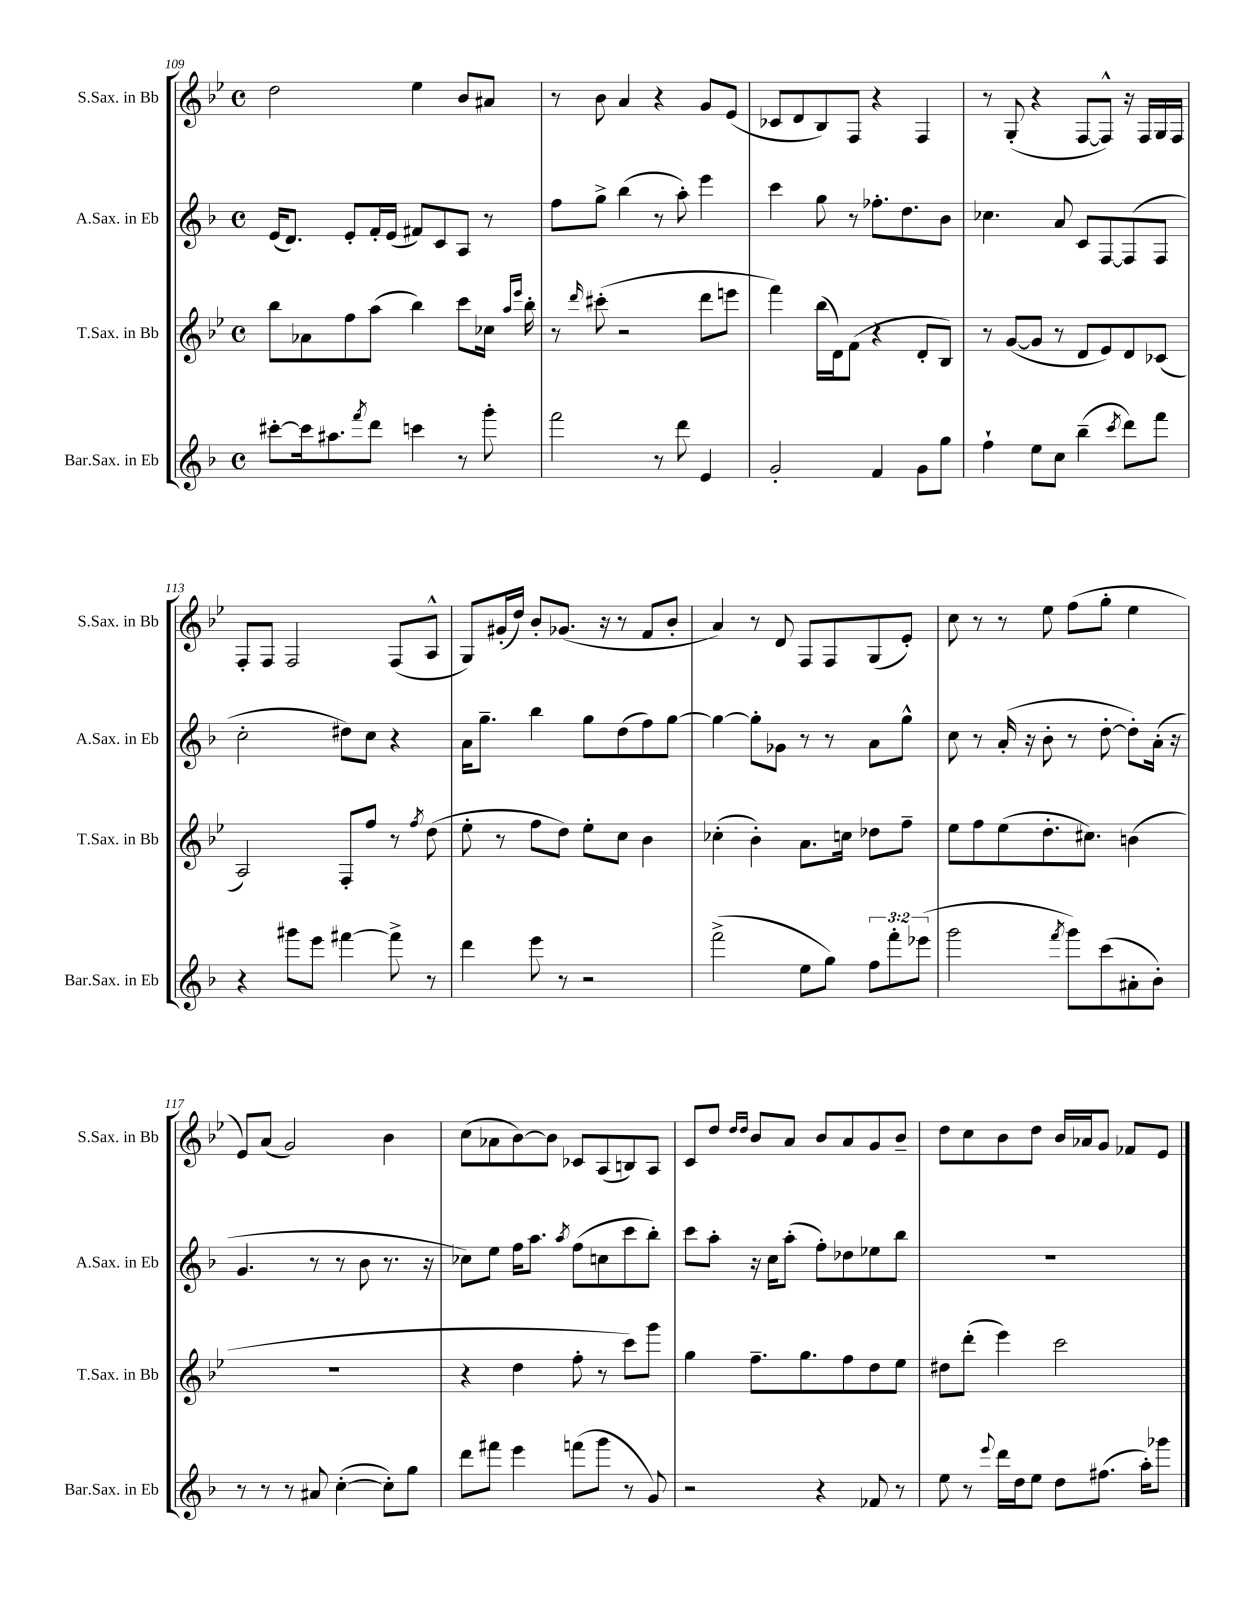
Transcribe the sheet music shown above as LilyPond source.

<<
\new StaffGroup <<
\new Staff = "s0" \with { instrumentName = "S.Sax. in Bb" shortInstrumentName = "S.Sax. in Bb" } {
    \clef treble \key bes \major \defaultTimeSignature \time 4/4
    d''2 ees''4 bes'8 ais'8 |
    r8 bes'8 a'4 r4 g'8 ees'8( |
    ces'8 d'8 bes8) f8 r4 f4 |
    r8 g8-.( r4 f8~ f8-^) r16 f16 g16 f16 |
    f8-. f8 f2 f8( a8-^ |
    g8) gis'16-.( d''16) bes'8-. ges'8.( r16 r8 f'8 bes'8-. |
    a'4) r8 d'8 f8 f8 g8( ees'8-.) |
    c''8 r8 r8 ees''8 f''8( g''8-. ees''4 |
    ees'8) a'8( g'2) bes'4 |
    c''8( aes'8 bes'8~) bes'8 ces'8 a8( b8) a8 |
    c'8 d''8 \grace { d''16 d''16 } bes'8 a'8 bes'8 a'8 g'8 bes'8-- |
    d''8 c''8 bes'8 d''8 bes'16 aes'16 g'8 fes'8 ees'8 \bar "|." |
}
\new Staff = "s1" \with { instrumentName = "A.Sax. in Eb" shortInstrumentName = "A.Sax. in Eb" } {
    \clef treble \key f \major \defaultTimeSignature \time 4/4
    e'16( d'8.) e'8-. f'16-. e'16( fis'8) c'8 a8 r8 |
    f''8 g''8-> bes''4( r8 a''8-.) e'''4 |
    c'''4 g''8 r8 fes''8.-. d''8. bes'8 |
    ces''4. a'8 c'8 f8~ f8( f8 |
    c''2-. dis''8) c''8 r4 |
    a'16 g''8.-- bes''4 g''8 d''8( f''8) g''8~ |
    g''4~ g''8-. ges'8 r8 r8 a'8 g''8-^ |
    c''8 r8 a'16-.( r16 bes'8-. r8 d''8~-. d''8-.) a'16-.( r16 |
    g'4. r8 r8 bes'8 r8. r16 |
    ces''8) e''8 f''16 a''8. \acciaccatura { a''8 } f''8( c''8 c'''8 bes''8-.) |
    c'''8 a''8-. r16 c''16 a''8-.( f''8-.) des''8 ees''8 bes''8 |
    R1 \bar "|." |
}
\new Staff = "s2" \with { instrumentName = "T.Sax. in Bb" shortInstrumentName = "T.Sax. in Bb" } {
    \clef treble \key bes \major \defaultTimeSignature \time 4/4
    bes''8 aes'8 f''8 a''8( bes''4) c'''8 ces''16 \grace { a''16 ees'''16 } bes''16-. |
    r8 \grace { d'''16 } cis'''8-.( r2 d'''8 e'''8 |
    f'''4) bes''16( d'16) f'8( r4 d'8-. bes8) |
    r8 g'8~( g'8 r8 d'8 ees'8) d'8 ces'8( |
    a2) f8-. f''8 r8 \acciaccatura { f''8 } d''8( |
    ees''8-. r8 f''8 d''8) ees''8-. c''8 bes'4 |
    ces''4-.( bes'4-.) a'8. c''16 des''8 f''8-- |
    ees''8 f''8 ees''8( d''8.-. cis''8.) b'4( |
    R1 |
    r4 d''4 f''8-. r8 c'''8) g'''8 |
    g''4 f''8.-- g''8. f''8 d''8 ees''8 |
    dis''8 d'''8-.( ees'''4) c'''2 \bar "|." |
}
\new Staff = "s3" \with { instrumentName = "Bar.Sax. in Eb" shortInstrumentName = "Bar.Sax. in Eb" } {
    \clef treble \key f \major \defaultTimeSignature \time 4/4 \override Staff.TupletNumber.text = #tuplet-number::calc-fraction-text
    cis'''8~-. cis'''16 ais''8. \acciaccatura { f'''8 } d'''8 c'''4 r8 g'''8-. |
    f'''2 r8 d'''8 e'4 |
    g'2-. f'4 g'8 g''8 |
    f''4-! e''8 c''8 bes''4--( \acciaccatura { c'''8 } d'''8) f'''8 |
    r4 gis'''8 e'''8 fis'''4~ fis'''8-> r8 |
    d'''4 e'''8 r8 r2 |
    f'''2->( e''8 g''8) \tuplet 3/2 { f''8 f'''8-. ees'''8( } |
    g'''2 \acciaccatura { f'''8 } g'''8) c'''8( ais'8-. bes'8-.) |
    r8 r8 r8 ais'8 c''4~-.( c''8-.) g''8 |
    d'''8 fis'''8 e'''4 f'''8( g'''8 r8 g'8) |
    r2 r4 fes'8 r8 |
    e''8 r8 \appoggiatura { e'''8 } d'''16 d''16 e''8 d''8 fis''8.( a''16-.) ges'''8 \bar "|." |
}
>>
>>
\layout { \context { \Score currentBarNumber = #109 } }
